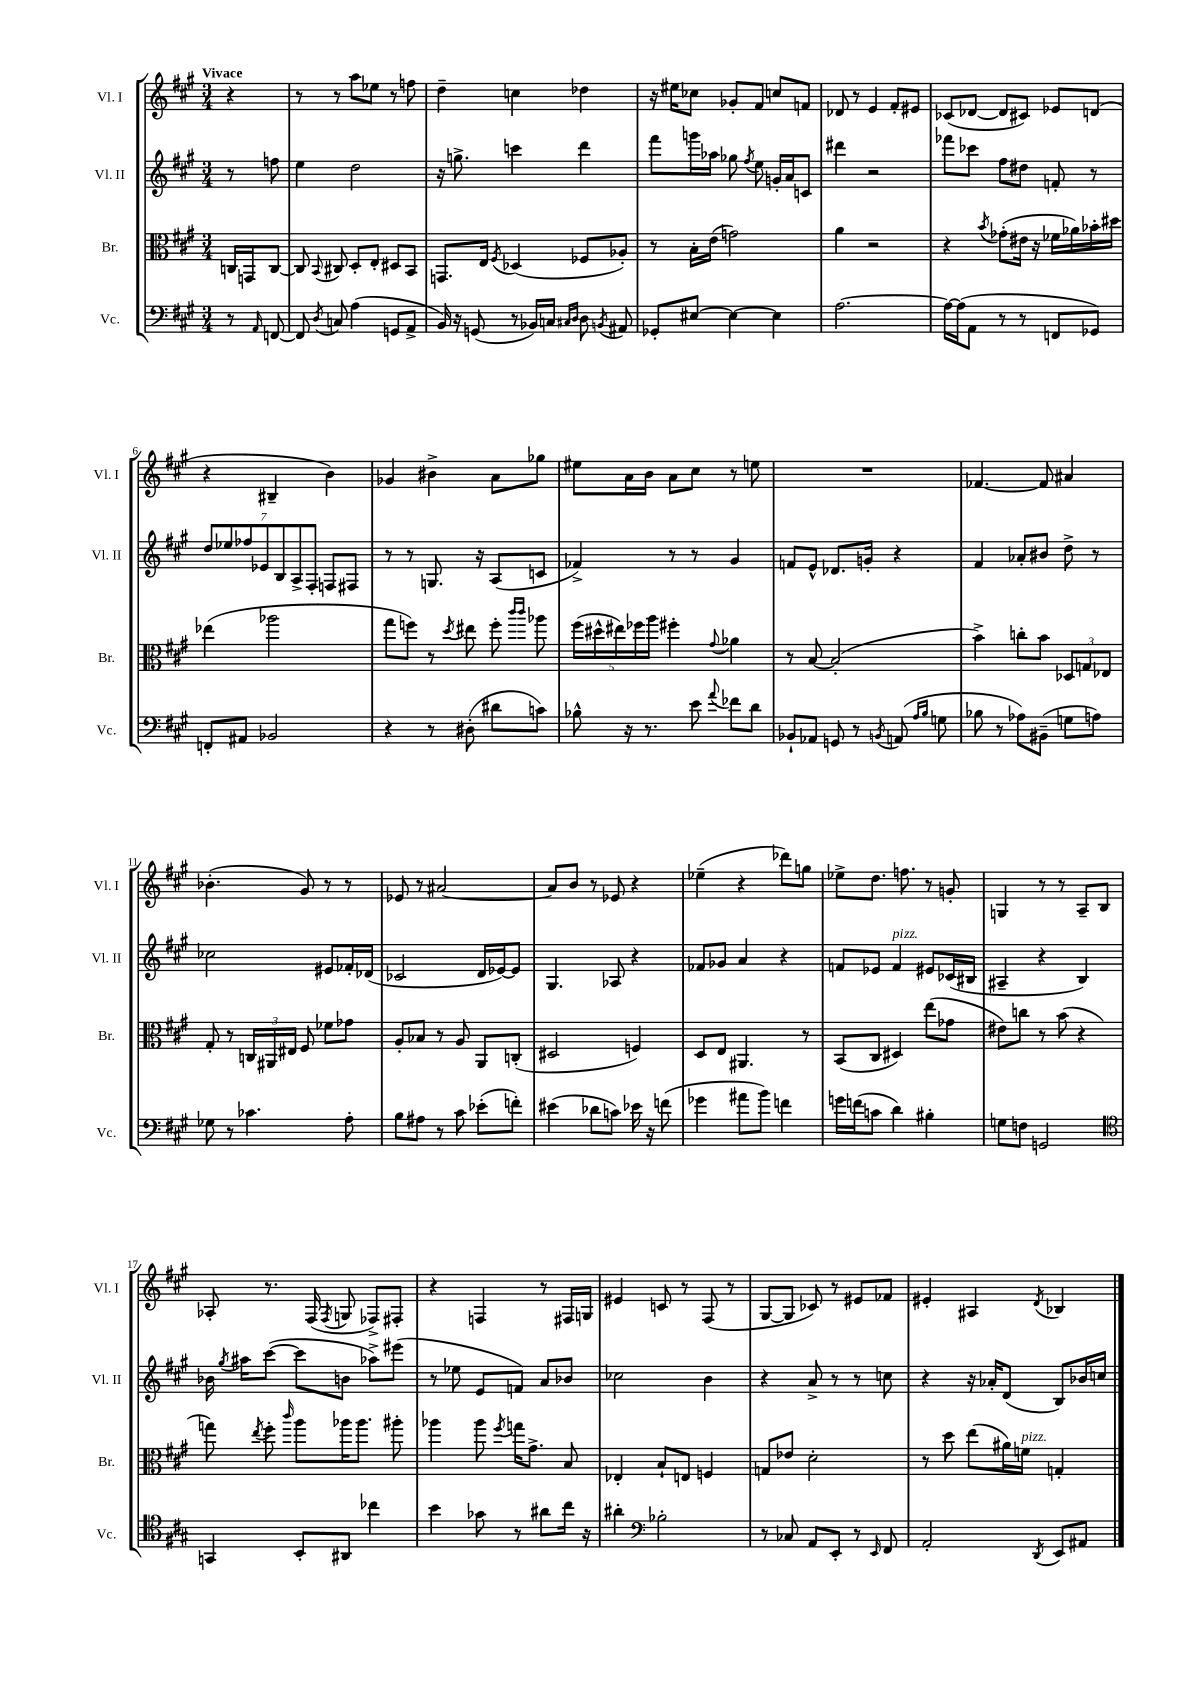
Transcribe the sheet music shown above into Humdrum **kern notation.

**kern	**kern	**kern	**kern
*staff4	*staff3	*staff2	*staff1
*clefF4	*clefC3	*clefG2	*clefG2
*k[f#c#g#]	*k[f#c#g#]	*k[f#c#g#]	*k[f#c#g#]
*M3/4	*M3/4	*M3/4	*M3/4
8r	16C	8r	4r
.	16GG	.	.
16qqAA	.	.	.
[8FF	[8C	8ff	.
=	=	=	=
8FF]	8C]	4ee	8r
8qD	8qqBB	.	.
8C	8C#	.	8r
(4A	8D'	2dd	8aa
.	8E'	.	8ee-
8GG	8D#	.	8r
8AA^	8BB	.	8ff
=	=	=	=
16BB)	8.GG	16r	4dd~
16r	.	8.gg^	.
(8GG	.	.	.
.	16E	.	.
.	8qF#	.	.
8r	(4D-	4ccc	4cc
16BB-)	.	.	.
16C	.	.	.
16qqC#	.	.	.
16qqD	.	.	.
8D	8F-	4ddd	4dd-
8qBB	.	.	.
8AA#	8A-')	.	.
=	=	=	=
8GG-'	8r	8fff#	16r
.	.	.	16ee#
[8E#	16B'	16ggg	8cc-
.	(16e	16aa-	.
4E#_	2g)	8gg-	8g-'
.	.	8qff#	.
.	.	8ee	8f#
4E#]	.	16g'	8cc
.	.	16a	.
.	.	8c	8f
=	=	=	=
[2.A	4a	4ddd#	8d-
.	.	.	8r
.	2r	2r	4e
.	.	.	8f#'
.	.	.	8e#
=	=	=	=
16A_	4r	8fff-	(8c-
(16A]	.	.	.
8AA	.	8ccc-	[8d-
.	8qb	.	.
8r	(8g-'	8ff#	8d-]
8r	16e#	8dd#	8c#)
.	16r	.	.
8FF	16f-	8f'	8e-
.	16a-)	.	.
8GG-)	16b-'	8r	(8d
.	16dd#	.	.
=	=	=	=
8FF'	(4ee-	14dd	4r
.	.	14ee-	.
8AA#	.	.	.
.	.	14ff-	.
.	.	14e-	.
2BB-	2aa-	.	4B#~
.	.	14B	.
.	.	14A^	.
.	.	14F#'	.
.	.	8F	4b)
.	.	8F#	.
=	=	=	=
4r	8gg#	8r	4g-
.	8ff)	8r	.
8r	8r	8.G	4b#^
.	8qdd	.	.
(8D#'	8ee#	.	.
.	.	16r	.
8d#	8ff'	(8A	8a
.	16qqccc#	.	.
.	16qqccc#	.	.
8c)	8aa-	8c	8gg-
=	=	=	=
8B-^^	(20ff#	4f-^)	8ee#
.	20dd#^^	.	.
.	20ee#)	.	.
16r	.	.	16a
.	20ff-	.	.
8.r	.	.	16b
.	20aa	.	.
.	4ff#'	8r	8a
8e	.	8r	8cc#
8qqa	8qqg#	.	.
8f-	4a-	4g#	8r
8d	.	.	8ee
=	=	=	=
8BB-`	8r	8f	2.r
8AA-	[8B	8e^^	.
8GG	(2B']	8.d-	.
8r	.	.	.
.	.	16g'	.
8qBB	.	.	.
(8AA	.	4r	.
16qqA	.	.	.
16qqB	.	.	.
8G	.	.	.
=	=	=	=
8B-	4b^)	4f#	[4.f-
8r	.	.	.
8A-)	8cc'	8a-'	.
(8BB#~	8b	8b#	8f-]
8G	12D-	8dd^	4a#
.	12G	.	.
8A)	.	8r	.
.	12E-	.	.
=	=	=	=
8G-	8G#'	2cc-	(4.b-'
8r	8r	.	.
4.c-	24C	.	.
.	24AA#	.	.
.	24E#	.	.
.	8F#	.	8g#)
.	8f-	8e#	8r
8A'	8g-	16f-'	8r
.	.	(16d-	.
=	=	=	=
8B	8A'	2c-	8e-
8A#	8B-	.	8r
8r	8r	.	[2a#
8c#	8A	.	.
(8e-'	8AA	16d	.
.	.	[16e-)	.
8f')	(8C'	8e-]	.
=	=	=	=
(4e#	2D#	4.G#	8a#]
.	.	.	8b
8d-	.	.	8r
8c)	.	8A-	8e-
16e-	4F)	4r	4r
16r	.	.	.
(8f	.	.	.
=	=	=	=
4g-	8D	8f-	(4ee-~
.	8E	8g-	.
8a#	4.AA#	4a	4r
8b)	.	.	.
4f	.	4r	8ddd-)
.	8r	.	8gg
=	=	=	=
16g	(8BB	8f	8ee-^
(16f	.	.	.
8c	8C#	8e-	8.dd
4d)	4D#)	4f	.
.	.	.	8.ff
4B#'	(8ee	8e#	8r
.	8g-	(16c-	8g'
.	.	16B#	.
=	=	=	=
8G	8e#)	4A#~	4G
8F	8cc	.	.
2GG	8r	4r	8r
.	(8b	.	8r
.	4r	4B)	8A~
.	.	.	8B
=	=	=	=
*clefC4	*	*	*
4GG	8gg)	16b-	8A-'
.	.	8qgg#	.
.	.	16aa#	.
.	8qee	.	.
.	8ff#'	([8ccc#	8.r
.	16qqccc#	.	.
8BB'	8aa	8ccc#]	.
.	.	.	(16F#
.	.	.	8qF#
8AA#	16aa-	8b	8G
.	8.aa-	.	.
4cc-	.	8aa-^)	8F-^)
.	8aa#'	(8eee#	8F#'
=	=	=	=
4b	4aa-	8r	4r
.	.	8ee-	.
8g-	8aa-	8e	4F
.	8qff#	.	.
8r	16gg	8f)	.
.	8.g#^	.	.
8a#	.	8a	8r
16cc#	8B	8b-	16F#
16r	.	.	16G
=	=	=	=
4a#'	4E-'	2cc-	4e#
*clefF4	*	*	*
2B-'	8B`	.	8c
.	8E	.	8r
.	4F	4b	(8F#
.	.	.	8r
=	=	=	=
8r	8G	4r	[8G#
8C-	8e-	.	8G#]
8AA	2d'	8a^	8c-)
8EE'	.	8r	8r
8r	.	8r	8e#
16qqEE	.	.	.
8FF#	.	8cc	8f-
=	=	=	=
2AA'	8r	4r	4e#'
.	8dd	.	.
.	(8ee	16r	4A#
.	.	16a-'	.
.	16a#)	(8d	.
.	16f	.	.
8qDD	.	.	8qd
8EE	4G'	8B)	4B-
8AA#	.	16b-	.
.	.	16cc	.
==	==	==	==
*-	*-	*-	*-
